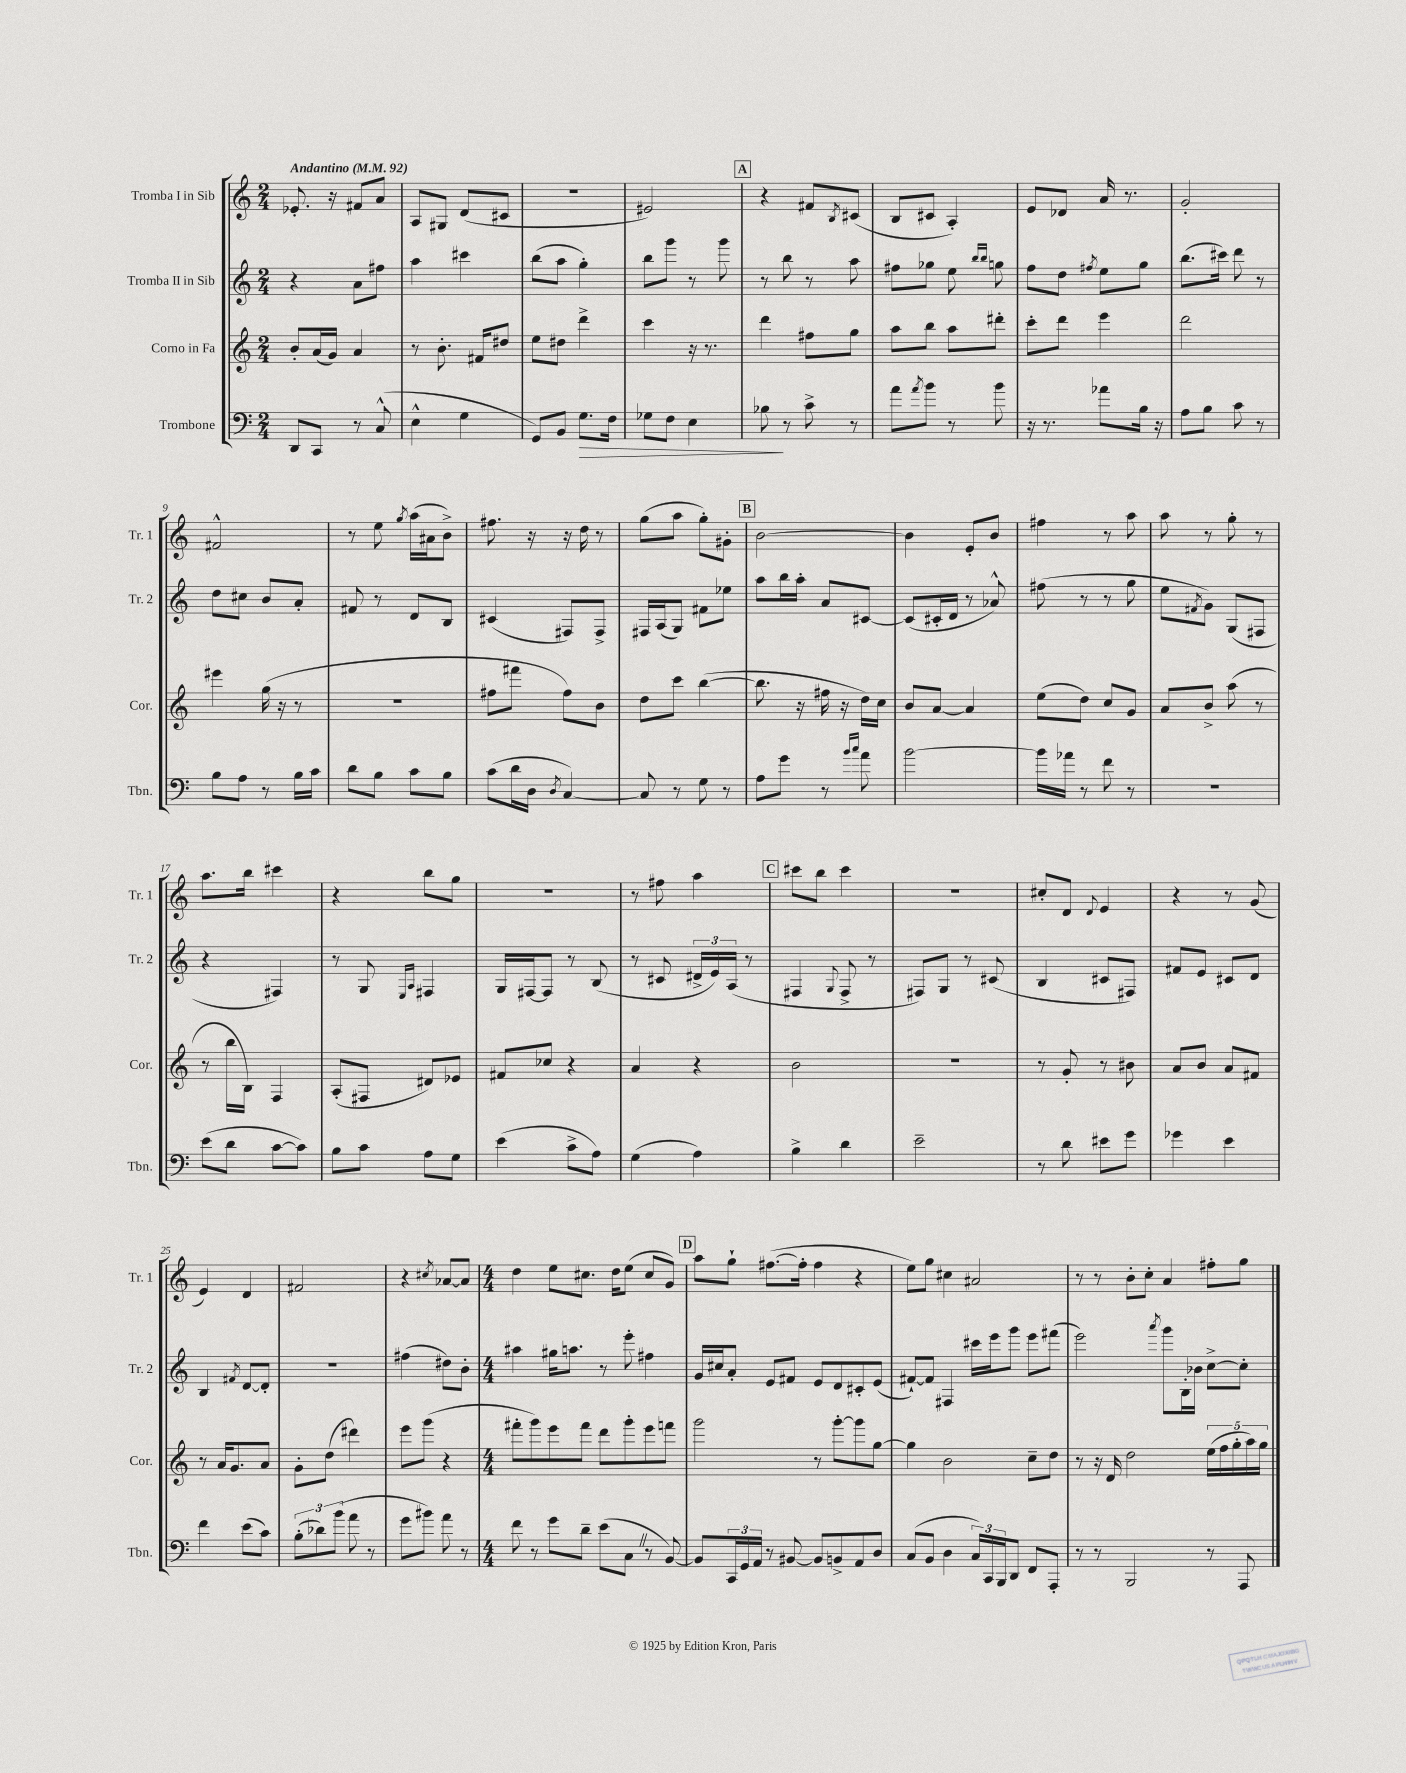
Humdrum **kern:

**kern	**dynam	**kern	**kern	**kern
*part4	*part4	*part3	*part2	*part1
*staff4	*staff4	*staff3	*staff2	*staff1
*I"Trombone	*	*I"Corno in Fa	*I"Tromba II in Sib	*I"Tromba I in Sib
*I'Tbn.	*	*I'Cor.	*I'Tr. 2	*I'Tr. 1
*clefF4	*	*clefG2	*clefG2	*clefG2
*k[]	*	*k[]	*k[]	*k[]
*M2/4	*	*M2/4	*M2/4	*M2/4
*MM92	*	*MM92	*MM92	*MM92
=1	=1	=1	=1	=1
!	!	!	!	!LO:TX:a:B:t=Andantino
8DD/L	.	8b'/L	4r	8.e-X'/
8CC/J	.	(16a/L	.	.
.	.	16g/JJ)	.	16r
8r	.	4a/	8a\L	8f#X/L
(8C^^/	.	.	8ff#X\J	8a/J
=2	=2	=2	=2	=2
4E^^\	.	8r	4aa\	8A/L
.	.	8.b'\	.	8G#X/J
4G\	.	.	4ccc#X\	(8d/L
.	.	16f#X/KL	.	.
.	.	8dd#X/J	.	8c#X/J
=3	=3	=3	=3	=3
8GG/L)	.	8ee\L	(8bb\L	2r
8BB/J	.	8dd#X\J	8aa\J	.
!	!LO:HP:b	!	!	!
8.G\L	>	4ddd^\	4gg'\)	.
16F\Jk	.	.	.	.
=4	=4	=4	=4	=4
8G-X\L	.	4ccc\	8bb\L	2e#X/)
8F\J	.	.	8ggg\J	.
4E\	.	16r	8r	.
.	.	8.r	.	.
.	.	.	8ggg\	.
!!LO:REH:place=s1:t=A
=5	=5	=5	=5	=5
8B-X\	.	4ddd\	8r	4r
8r	]	.	8bb\	.
8c^\	.	8ff#X\L	8r	8f#X/L
.	.	.	.	8qB/
8r	.	8gg\J	8aa\	(8c#X/J
=6	=6	=6	=6	=6
8a\L	.	8aa\L	8ff#X\L	8B/L
8qa/	.	.	.	.
8b\J	.	8bb\J	8gg-X\J	8c#X/J
8r	.	8aa\L	8ee\	4A'/)
.	.	.	16qqbb/LL	.
.	.	.	16qqbb/JJ	.
8b\	.	8ddd#X'\J	8ggn\	.
=7	=7	=7	=7	=7
16r	.	8ccc'\L	8ff\L	8e/L
8.r	.	.	.	.
.	.	8ddd\J	8dd\J	8d-X/J
.	.	.	8qff#X/	.
8a-X\L	.	4eee\	8ee\L	16a/
.	.	.	.	8.r
16B\Jk	.	.	8gg\J	.
16r	.	.	.	.
=8	=8	=8	=8	=8
8A\L	.	2ddd\	(8.bb\L	2g'/
8B\J	.	.	.	.
.	.	.	16ccc#X\Jk)	.
8c\	.	.	8ddd\	.
8r	.	.	8r	.
!!LO:LB:g=z
=9	=9	=9	=9	=9
8B\L	.	4eee#X\	8dd\L	2f#X^^/
8A\J	.	.	8cc#X\J	.
8r	.	(16gg\	8b/L	.
.	.	16r	.	.
16B\LL	.	8r	8a'/J	.
16c\JJ	.	.	.	.
=10	=10	=10	=10	=10
8d\L	.	2r	8f#X/	8r
8B\J	.	.	8r	8ee\
.	.	.	.	8qgg/
8c\L	.	.	8d/L	(16aa\LL
.	.	.	.	16a#X\J
8B\J	.	.	8B/J	8b^\J)
=11	=11	=11	=11	=11
(8c\L	.	8ff#X\L	(4c#X/	8.ff#X\
16d\L	.	8fff#X\J	.	.
16D\JJ	.	.	.	16r
8qD/	.	.	.	.
[4C/)	.	8ff#\L)	8F#X/L)	16r
.	.	.	.	16dd\
.	.	8b\J	8F#^/J	8r
=12	=12	=12	=12	=12
8C/]	.	8dd\L	16F#X/LL	(8gg\L
.	.	.	(16A/J	.
8r	.	8ccc\J	8G/J)	8aa\J
8G\	.	([4bb\	8f#X\L	8gg'\L)
8r	.	.	8ee-X\J	8g#X'\J
!!LO:REH:place=s1:t=B
=13	=13	=13	=13	=13
8A\L	.	8.bb\]	8aa\L	[2b\
8g\J	.	.	16bb\L	.
.	.	16r	16aa'\JJ	.
8r	.	16ff#X\	8a/L	.
.	.	16r	.	.
16qqb/LL	.	.	.	.
16qqcc/JJ	.	.	.	.
8a\	.	16dd\LL)	[8c#X/J	.
.	.	16cc\JJ	.	.
=14	=14	=14	=14	=14
[2b\	.	8b/L	(8c#/L]	4b\]
.	.	[8a/J	16c#X'/L	.
.	.	.	16d/JJ	.
.	.	4a/]	8r	8e'/L
.	.	.	8a-X^^/)	8b/J
=15	=15	=15	=15	=15
16b\LL]	.	(8ee\L	(8ff#X\	4ff#X\
16a-X\JJ	.	.	.	.
8r	.	8dd\J)	8r	.
8f\	.	8cc/L	8r	8r
8r	.	8g/J	8gg\	8aa\
=16	=16	=16	=16	=16
2r	.	8a/L	8ee\L	8aa\
.	.	.	8qf#X/	.
.	.	8b^/J	8g\J)	8r
.	.	(8aa\	(8G/L	8gg'\
.	.	8r	8F#X/J	8r
!!LO:LB:g=z
=17	=17	=17	=17	=17
(8e\L	.	8r	4r	8.aa\L
8d\J	.	16bb\LL	.	.
.	.	16B\JJ)	.	16bb\Jk
[8c\L	.	4F/	4F#X/)	4ccc#X\
8c\J])	.	.	.	.
=18	=18	=18	=18	=18
8B\L	.	(8A'/L	8r	4r
8c\J	.	8F#X/J	8G/	.
.	.	.	16qqE/LL	.
.	.	.	16qqA/JJ	.
8A\L	.	8d#X/L)	4F#X/	8bb\L
8G\J	.	8e-X/J	.	8gg\J
=19	=19	=19	=19	=19
(4e\	.	8f#X/L	16G/LL	2r
.	.	.	[16F#X/J	.
.	.	8cc-X/J	8F#/J]	.
8c^\L	.	4r	8r	.
8A\J)	.	.	(8B/	.
=20	=20	=20	=20	=20
(4G\	.	4a/	8r	8r
.	.	.	8c#X/	8ff#X\
4A\)	.	4r	24d#X^/LL	4aa\
.	.	.	24e/)	.
.	.	.	(24A/JJ	.
.	.	.	8r	.
!!LO:REH:place=s1:t=C
=21	=21	=21	=21	=21
4B^\	.	2b\	4F#X/	8ccc#X\L
.	.	.	.	8bb\J
.	.	.	8qqG/	.
4d\	.	.	8F#^/	4ccc#\
.	.	.	8r	.
=22	=22	=22	=22	=22
2e~\	.	2r	8F#X/L)	2r
.	.	.	8G/J	.
.	.	.	8r	.
.	.	.	(8c#X/	.
=23	=23	=23	=23	=23
8r	.	8r	4B/	8cc#X'/L
8d\	.	8g'/	.	8d/J
.	.	.	.	8qqd/
8e#X\L	.	8r	8c#X/L	4e/
8g\J	.	8b#X\	8F#X/J)	.
=24	=24	=24	=24	=24
4g-X\	.	8a/L	8f#X/L	4r
.	.	8b/J	8e/J	.
4e\	.	8a/L	8c#X/L	8r
.	.	8f#X/J	8d/J	(8g/
!!LO:LB:g=z
=25	=25	=25	=25	=25
4f\	.	8r	4B/	4e/)
.	.	16a/KL	.	.
.	.	8.g/	.	.
.	.	.	8qf#X/	.
(8e\L	.	.	[8d/L	4d/
8c\J)	.	8a/J	8d'/J]	.
=26	=26	=26	=26	=26
(12B'\L	.	8g'\L	2r	2f#X/
12d-X\)	.	.	.	.
.	.	(8dd\J	.	.
(12b\J	.	.	.	.
8a\	.	4ddd#X\)	.	.
8r	.	.	.	.
=27	=27	=27	=27	=27
8g\L	.	8eee\L	(4ff#X\	4r
8b#X\J)	.	(8ggg\J	.	.
.	.	.	.	8qcc#X/
8a\	.	4r	8dd#X\L)	[8a-X/L
8r	.	.	8b'\J	8a-/J]
=28	=28	=28	=28	=28
*M4/4	*	*M4/4	*M4/4	*M4/4
8f\	.	8fff#X'\L	4aa#X\	4dd\
8r	.	8ggg\)	.	.
8g\L	.	8eee\	16gg#X\KL	8ee\L
.	.	.	8.aan\J	.
8d~\J	.	8fff#\J	.	8.cc#X\J
(8e\L	.	8ddd\L	8r	.
.	.	.	.	16dd\KL
8CZ\J	.	8ggg'\	8eee'\	(8ee\J
8r	.	8eee\	4ff#X\	8cc#/L
[8BB/)	.	8fffn\J	.	8g/J)
!!LO:REH:place=s1:t=D
=29	=29	=29	=29	=29
8BB/L]	.	2ggg\	16g/LL	8aa\L
.	.	.	16cc#X/J	.
24CC/L	.	.	8a'/J	8gg`\J
24GG/	.	.	.	.
24AA/JJ	.	.	.	.
8r	.	.	8e/L	([8.ff#X\L
[8BB#X/	.	.	8f#X/J	.
.	.	.	.	16ff#'\Jk]
8BB#/L]	.	8r	8e/L	4ff#\
8BBn^/	.	[8ggg'\L	8d/	.
8AA/	.	8ggg\]	8c#X'/	4r
8D/J	.	[8gg\J	(8e/J	.
=30	=30	=30	=30	=30
(8C/L	.	4gg\]	[8f#X`/L)	8ee\L)
8BB/J	.	.	8f#/J]	8gg\J
4D\	.	2b\	4F#X/	4cc#X\
24C/LL)	.	.	16ccc#X\LL	2a#X/
24CC/	.	.	.	.
.	.	.	16eee\J	.
24BBB/J	.	.	.	.
8DD/J	.	.	8ggg\J	.
8FF/L	.	8cc~\L	8eee\L	.
8AAA'/J	.	8dd\J	(8fff#X\J	.
=31	=31	=31	=31	=31
8r	.	8r	2eee\)	8r
8r	.	16r	.	8r
.	.	16d/	.	.
2BBB/	.	2dd\	.	8b'\L
.	.	.	.	8cc'\J
.	.	.	8qaaa/	.
.	.	.	8ggg\L	4a/
.	.	.	16B'\L	.
.	.	.	16b-X\JJ	.
8r	.	(20ee\LL	[8cc^\L	8ff#X'\L
.	.	20ff\	.	.
.	.	20gg'\	.	.
8AAA/	.	.	8cc'\J]	8gg\J
.	.	20aa\)	.	.
.	.	20gg\JJ	.	.
==	==	==	==	==
*-	*-	*-	*-	*-
